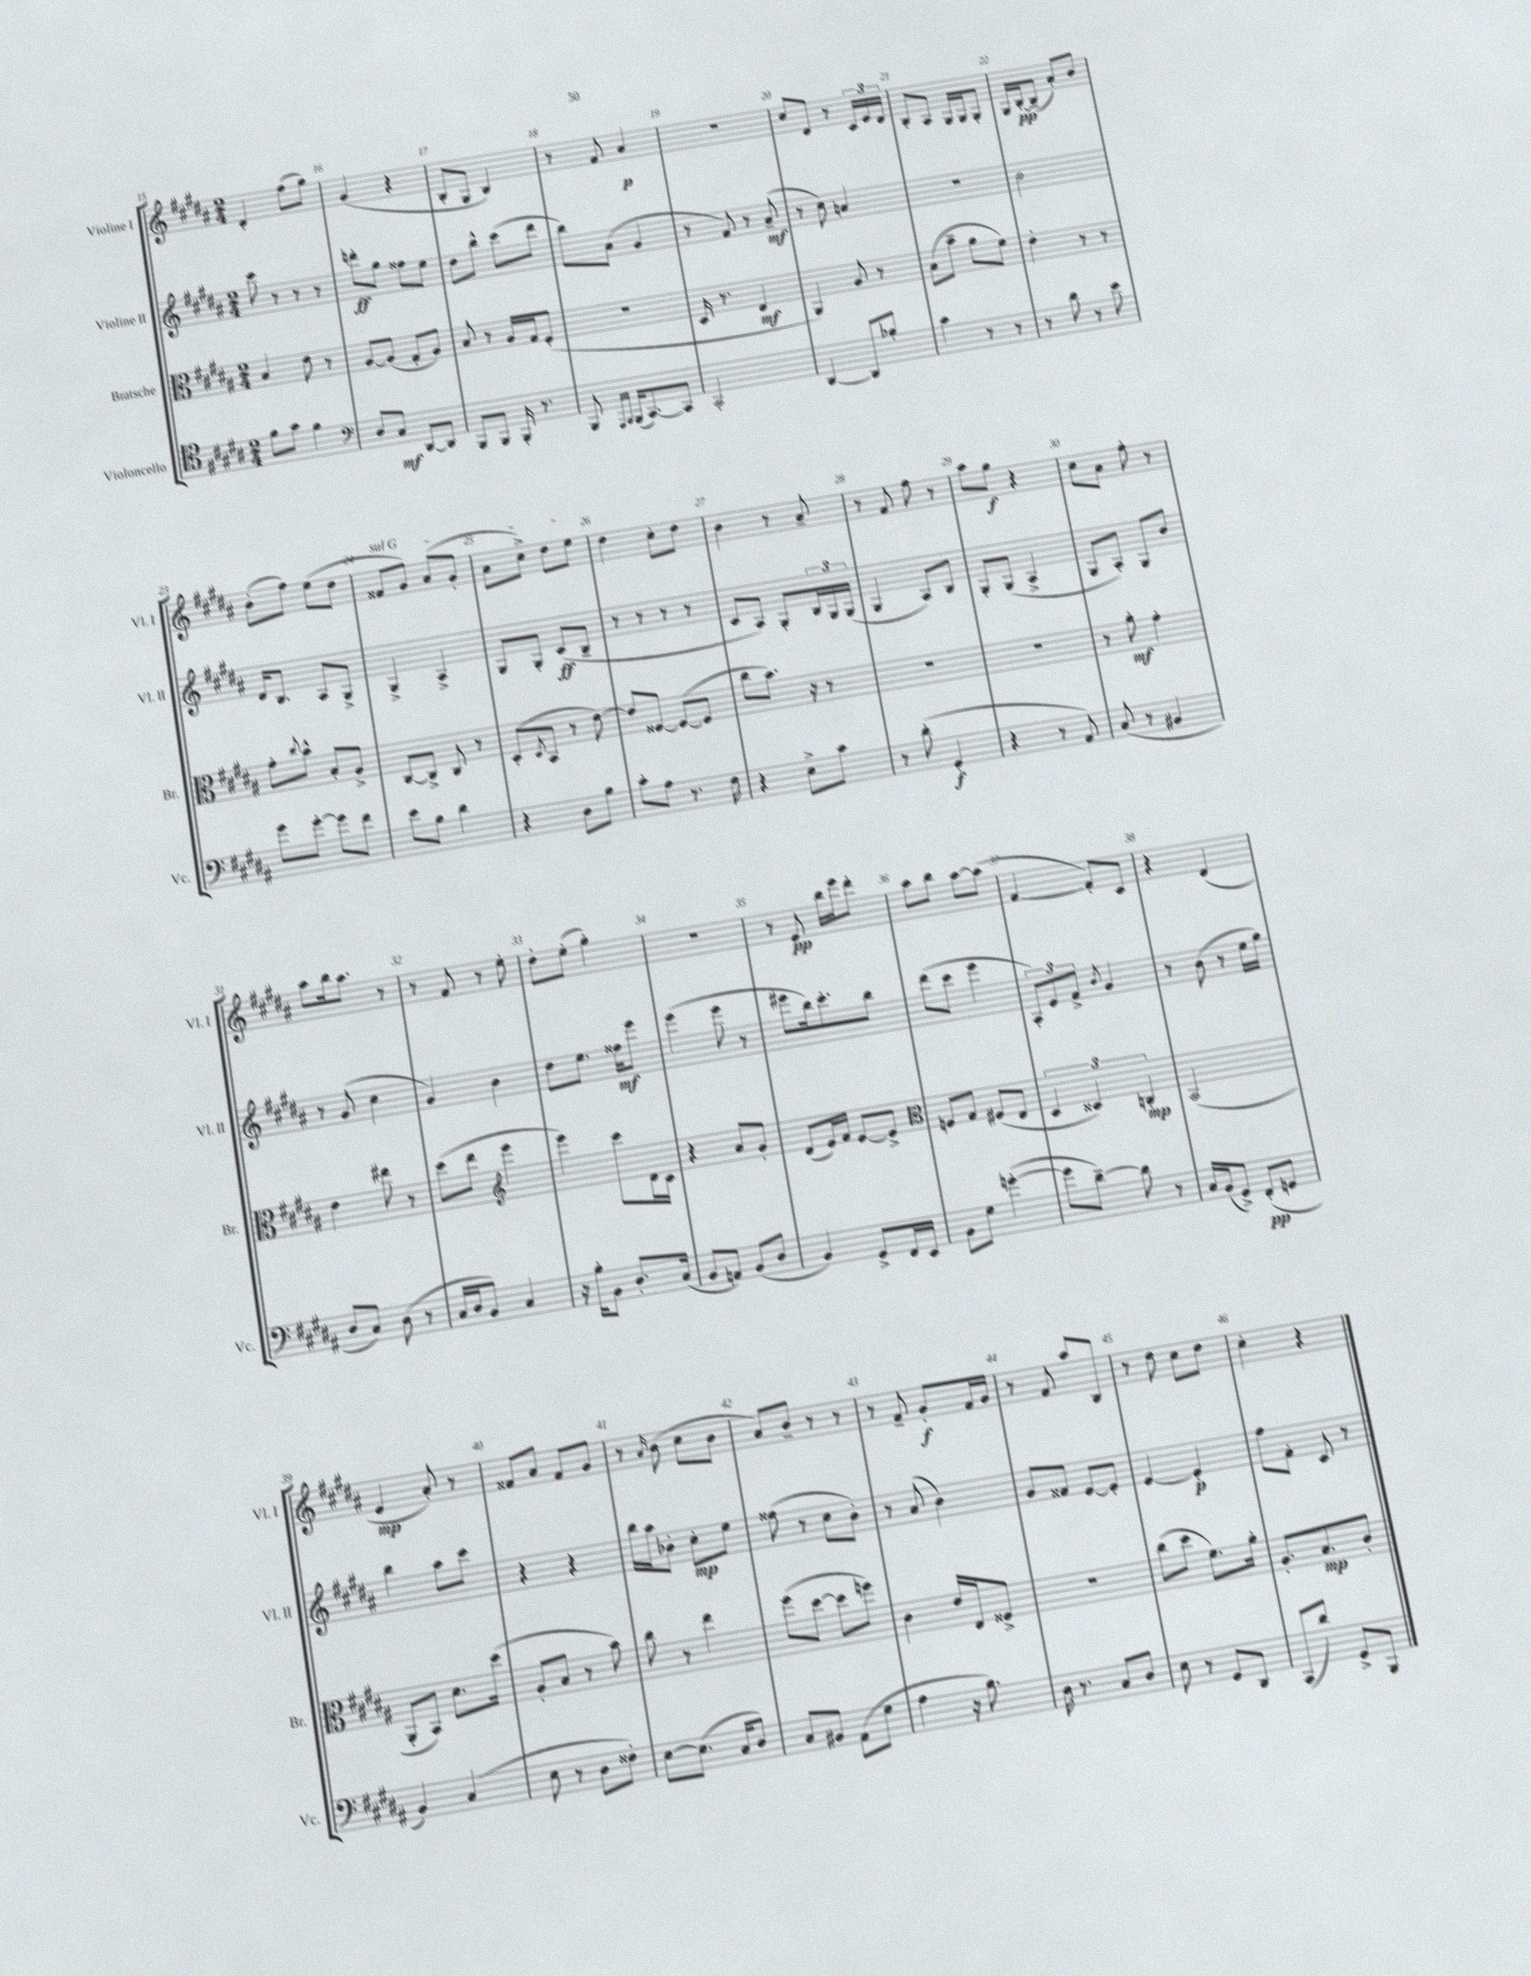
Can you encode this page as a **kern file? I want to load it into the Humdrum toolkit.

**kern	**kern	**kern	**kern
*staff4	*staff3	*staff2	*staff1
*clefC4	*clefC3	*clefG2	*clefG2
*k[f#c#g#d#a#]	*k[f#c#g#d#a#]	*k[f#c#g#d#a#]	*k[f#c#g#d#a#]
*M2/4	*M2/4	*M2/4	*M2/4
8f#	4B	8ccc#	4d#'
8g#	.	8r	.
4f#	8e	8r	(8ff#
.	8r	8r	8gg#)
=	=	=	=
*clefF4	*	*	*
8D#	[8A#	8ddd'	(4g#
8C#	(8A#]	8gg#	.
[8DD#	8G#'	8ff##	4r
8DD#]	8A#)	8ee	.
=	=	=	=
8BBB	8B	8dd#	8B'
8BBB	8r	8bb^^	8G#
16BBB'	16A#	(8ccc#	4B)
8.r	16G#	.	.
.	(8F#'	8ddd#	.
=	=	=	=
8BBB	2r	8bb)	8r
16qqAAA#	.	.	.
16qqBBB	.	.	.
(16BBB	.	(8a#	8f#
[8.CC#)	.	.	.
.	.	4g#	4a#
8CC#]	.	.	.
=	=	=	=
2CC#'	16D#	8r	2r
.	8.r	.	.
.	.	8f#)	.
.	4E	8r	.
.	.	(8a#~	.
=	=	=	=
[4DD#	4AA#)	8r	8cc#
.	.	8cc#)	8d#
8DD#]	8A#	4a	8r
8B-'	8r	.	24c#
.	.	.	24e
.	.	.	24d#
=	=	=	=
4c#	(8B	2r	8B'
.	8b~	.	8A#
8r	8a#	.	16G#
.	.	.	16G#
8r	8f#)	.	8G#'
=	=	=	=
8r	4e'	2b	16G#
.	.	.	[16B'
8d#	.	.	(8B~]
8r	8r	.	8a#')
8e	8r	.	8b
=	=	=	=
8g#	8g#'	16d#	(8b'
.	.	8.B	.
.	8qqcc#	.	.
[8g#'	8b^^	.	8ff#)
8g#]	8B'	8A#	(8ee
8f#	8A#^	8G#^	8dd#
=	=	=	=
8e	[8C#	4G#^	8f##
8B	8C#^]	.	8g#)
4d#	8C#	4A#^	(8a#
.	8r	.	8g#'
=	=	=	=
4r	(8D#'	8G#	8a#
.	8qD#	.	.
.	8BB	8G#'	8cc#^)
8D#	8r	(8c#	8dd#
8B	[8e)	8B~	8ee
=	=	=	=
8c#'	8e]	8r	4dd#
8A#	[8F##	8r	.
8.r	(8F##_	8r	8cc#'
.	8F##]	8r	8dd#
16F#	.	.	.
=	=	=	=
4r	8cc#	8c#	4b
.	8.b)	8A#)	.
8E^	.	8G#'	8r
.	16r	.	.
8c#	8r	24B	8a#~
.	.	24G#	.
.	.	(24G#	.
=	=	=	=
8r	2r	4G#	8r
(8d#'	.	.	8f#
4GG#'	.	8A#)	8ff#
.	.	8B	8r
=	=	=	=
4r	2r	8G#'	8aa#
.	.	(8G#	8gg#
8r	.	4A#^	4r
8AA#)	.	.	.
=	=	=	=
(8C#	8r	8G#	8cc#
8r	8a#'	8A#')	8a#
4BB#	4g#'	8G#	8ff#'
.	.	8b	8r
=	=	=	=
8D#	4e	8r	8aa#
8C#)	.	(8g#	16bb
.	.	.	8.aa#
(8D#	8ee#	4cc#	.
8r	8r	.	8r
=	=	=	=
16C#	(8dd#	4g#)	8r
16D#	.	.	.
8BB)	8ee	.	8f#
*	*clefG2	*	*
4C#	4eee	4b	8r
.	.	.	8ee'
=	=	=	=
16r	4eee)	8dd#	8dd#'
16B'	.	.	.
8BB	.	8.ee	(8ee'
8.D#'	8ccc#	.	4gg#')
.	.	16ff##	.
.	16d#	8eee	.
(16C#	16c#	.	.
=	=	=	=
8BB	4r	(4eee	2r
8AA)	.	.	.
(8BB	8a#	8eee	.
8D#	8g#'	8r	.
=	=	=	=
4BB)	(8d#	8eee#	8r
.	16e)	16bb)	8e
.	16f#	8.ccc#'	.
8GG#^	[8e	.	16bb
.	.	.	16eee
16FF#	8e^]	8bb	8ddd#'
16EE	.	.	.
=	=	=	=
*	*clefC3	*	*
8BB	8F	(8ddd#	8aa#
8G#	8G#	8ccc#	8bb
([4g'	(8F#	4eee	[8aa#
.	8E	.	(8aa#]
=	=	=	=
8g]	6D#	12A#')	[4f#
.	.	12e	.
[8d#~)	.	.	.
.	6D##)	12f#^	.
.	.	8qb	.
8d#]	.	4g#	8f#'])
.	6C'	.	.
8r	.	.	8c#
=	=	=	=
16C#	(2BB	8r	4r
(16BB	.	.	.
8GG#^)	.	(8b	.
(8FF#'	.	8r	(4d#
8GG	.	16ee	.
.	.	16gg#)	.
=	=	=	=
4BB)	8AA#'	4bb	4e
.	8BB)	.	.
(4C#	8.d#	8aa#	8a#')
.	.	8ccc#	8r
.	(16dd#	.	.
=	=	=	=
8E	8A#'	4r	8f##
8r	8B	.	8a#
8D#	8r	4r	8f##
8F##')	8b)	.	8g#
=	=	=	=
[8E	8cc#	16bb	8r
.	.	16aa#	.
.	.	.	16qqa#
(8.E]	8r	8b-'	(8b
.	4ee	8cc#'	8cc#
16C#	.	.	.
8D#)	.	8ee	8b
=	=	=	=
8C#	(8ff#	(8ff##	8a#)
8BB#	[8dd#	8r	8b~
(8AA#	8dd#]	8cc#	8r
8G#	8ff)	8b')	8r
=	=	=	=
4A#	4c#	8r	8r
.	.	(8a#	8f#~
16r	16e	4b)	8g#'
8.B)	16E	.	.
.	8F##^	.	16f#
.	.	.	16g#
=	=	=	=
16D#	2r	8g#	8r
8.r	.	.	.
.	.	8f##	8f#
8C#	.	[8e	8aa#
8D#	.	8e']	8B
=	=	=	=
8E	(8cc#	[4e	8r
8r	8dd#	.	8dd#
8GG#	8.f#)	4e']	8cc#
8DD#	.	.	8dd#
.	16a#'	.	.
=	=	=	=
(8CC#	8.A#'	8ff#	4cc#'
8d#)	.	8f#'	.
.	8.B	.	.
8GG#^	.	8c#	4r
8BBB	8c#'	8r	.
==	==	==	==
*-	*-	*-	*-
